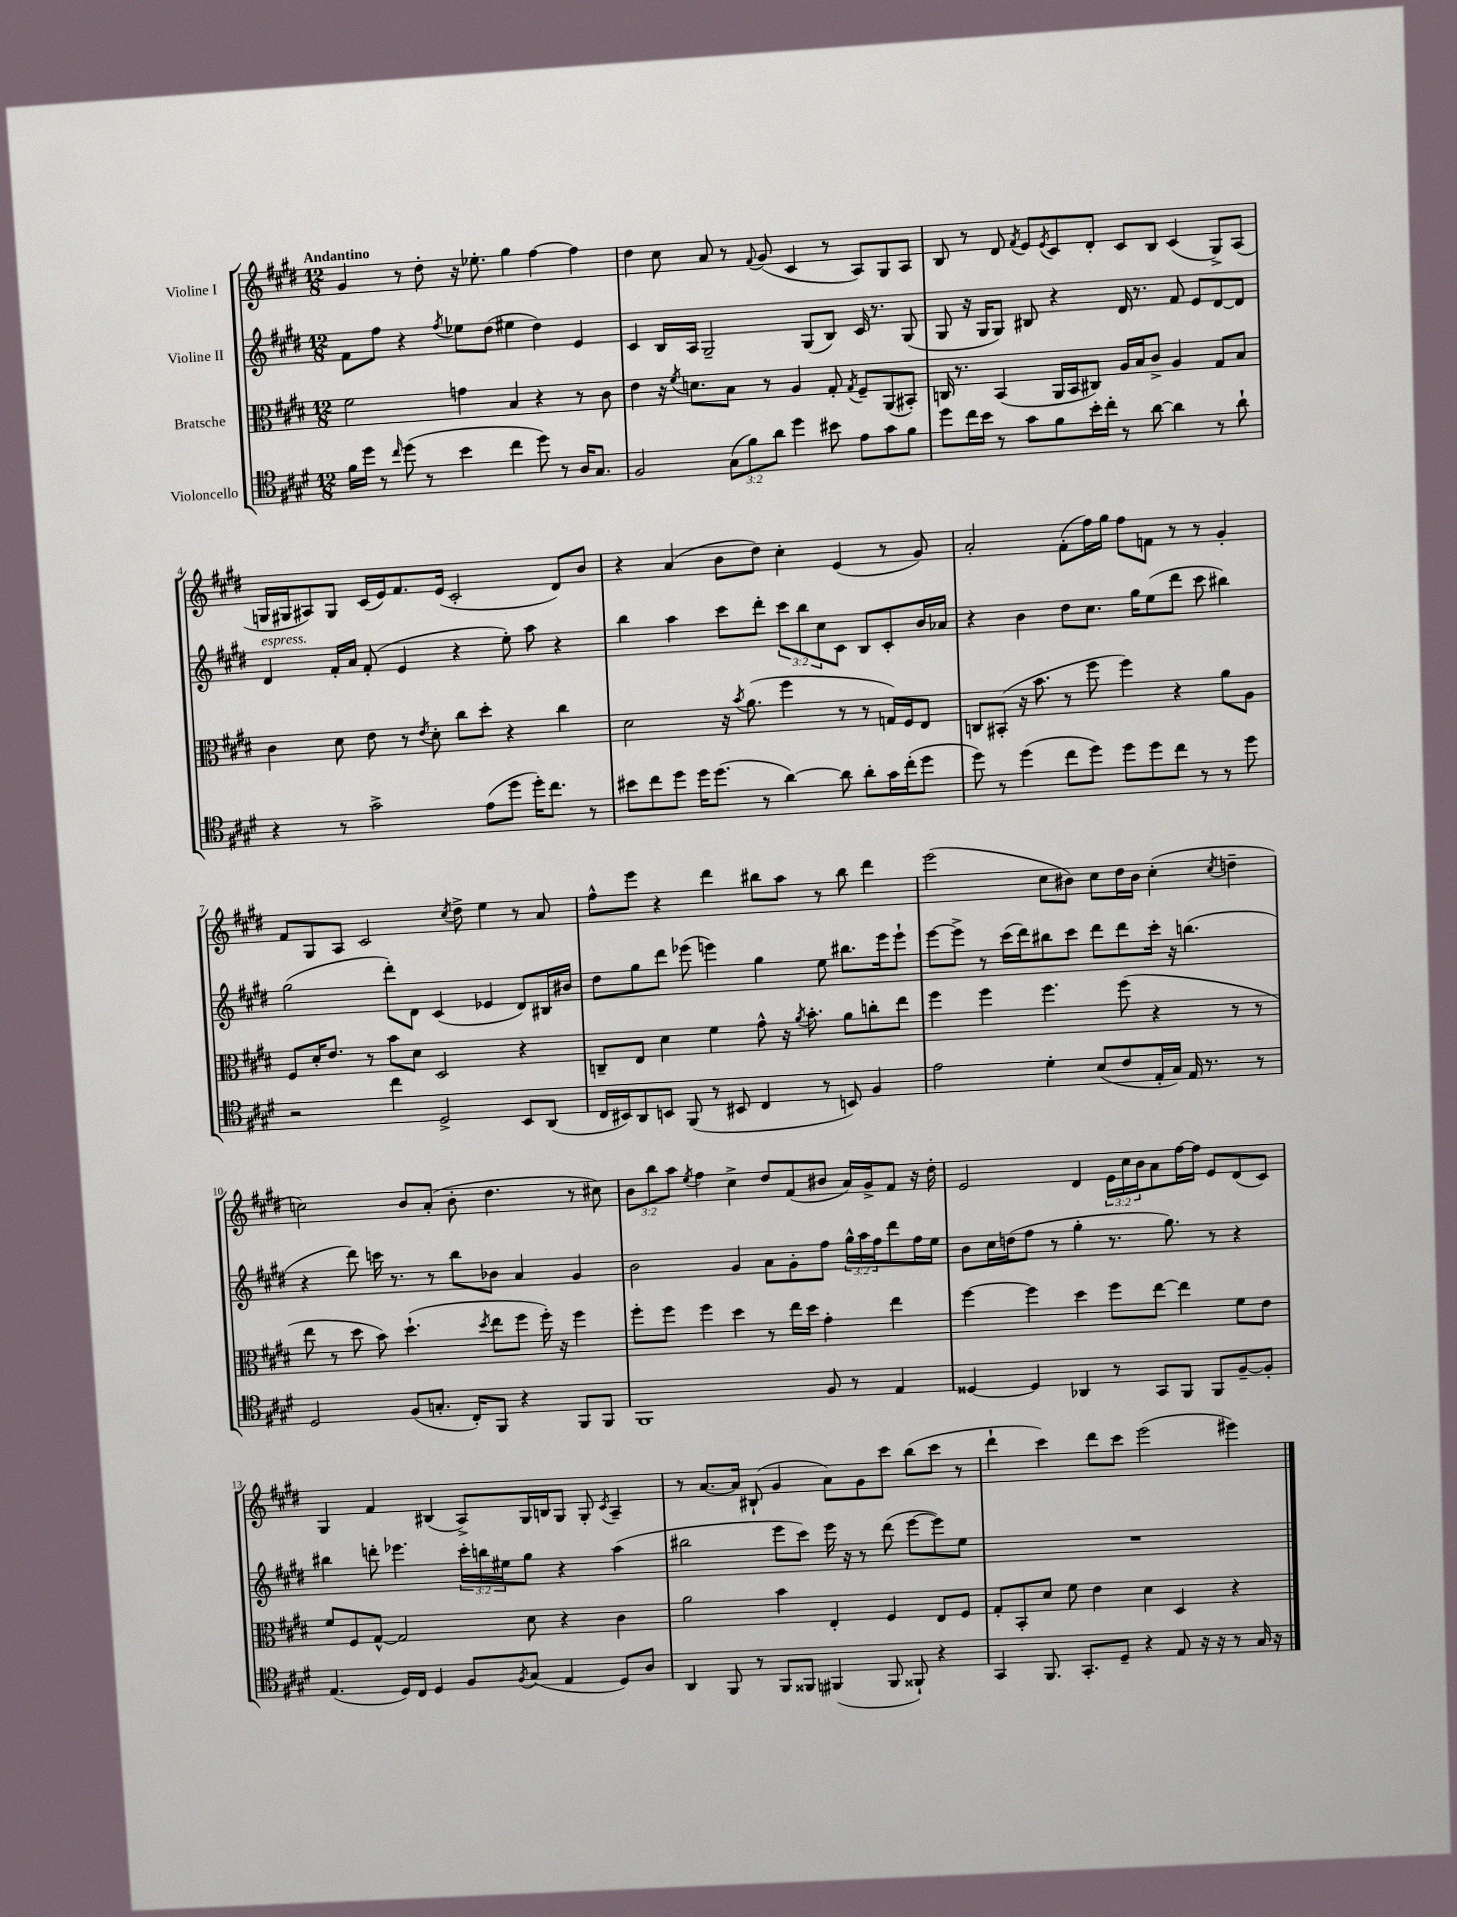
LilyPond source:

<<
\new StaffGroup <<
\new Staff = "s0" \with { instrumentName = "Violine I" } {
    \clef treble \key e \major \numericTimeSignature \time 12/8 \override Staff.TupletNumber.text = #tuplet-number::calc-fraction-text \tempo "Andantino"
    gis'4 r8 dis''8-. r16 ees''8.-. gis''4 fis''4~ fis''4 |
    dis''4 cis''8 a'8 r8 \appoggiatura { fis'8 } gis'8( cis'4 r8 a8) gis8 a8 |
    b8 r8 dis'8 \acciaccatura { fis'8 } e'8 \acciaccatura { e'8 } cis'8 dis'8-. cis'8 b8 cis'4( gis8->) a8( |
    g16 gis16 ais8) gis8 cis'16( e'16) fis'8. e'16( cis'2-. dis'8) b'8 |
    r4 a'4( b'8 dis''8) cis''4-. e'4( r8 gis'8) |
    a'2-. fis'8-.( fis''16) gis''16 fis''8 f'8 r8 r8 gis'4-. |
    fis'8 gis8 a8 cis'2 \acciaccatura { cis''8 } dis''8-> e''4 r8 a'8 |
    fis''8-^ e'''8 r4 dis'''4 bis''8 a''8 r8 bis''8 dis'''4 |
    e'''2( cis''8 bis'8) cis''8 dis''16 bis'16 cis''4-.( \acciaccatura { cis''8 } d''4-- |
    c''2) b'8 a'8-.( b'8-. dis''4. r8 cis''8) |
    \tuplet 3/2 { b'8 b''8 a''8 } \acciaccatura { e''8 } fis''4 cis''4-> dis''8 fis'8( bis'8 a'16) gis'16-> fis'8 r16 dis''16-. |
    e'2 dis'4 \tuplet 3/2 { e'16 cis''16 b'16 } a'8 fis''16~ fis''16 e'8 dis'8( cis'8) |
    gis4 fis'4 bis4( a8->) gis16 b16 gis8 gis8-. \acciaccatura { cis'8 } a4-- |
    r8 a'8.~ a'16 bis8-!( gis'4 a'8) gis'8 cis'''8 b''8( cis'''8 r8 |
    dis'''4-! cis'''4) dis'''8 cis'''8 e'''2( eis'''4) \bar "|." |
}
\new Staff = "s1" \with { instrumentName = "Violine II" } {
    \clef treble \key e \major \numericTimeSignature \time 12/8 \override Staff.TupletNumber.text = #tuplet-number::calc-fraction-text
    fis'8 fis''8 r4 \acciaccatura { fis''8 } ees''8 dis''8( eis''4 dis''4) e'4 |
    cis'4 b16 a16 gis2-- gis8( b8) cis'16 r8. gis8( |
    gis8 r16 gis16 gis8) bis8 r4 dis'16 r8. fis'8 e'8 dis'8~ dis'8 |
    dis'4^\markup { \italic "espress." } fis'16-. a'16 fis'8-.( e'4 r4 e''8-.) a''8 r4 |
    b''4 a''4 cis'''8 dis'''8-. \tuplet 3/2 { cis'''8 b''8 cis''8 } cis'8 b8 cis'8-. b'16 aes'16 |
    r4 b'4 dis''8 cis''8. gis''16 e''8( dis'''8 cis'''8 bis''4) |
    gis''2( dis'''8-.) dis'8 cis'4( ees'4 dis'8) bis16 bis'16 |
    dis''8 gis''8 dis'''8 ees'''8( e'''4) gis''4 e''8 bis''8. e'''16 e'''8-! |
    e'''8~ e'''8-> r8 cis'''16( dis'''16) bis''8 cis'''8 dis'''8 dis'''8 cis'''16-. r16 b''4.( |
    r4 dis'''8) c'''16 r8. r8 b''8 bes'8 a'4 gis'4 |
    b'2 gis'4 a'8 gis'8-. fis''8 \tuplet 3/2 { gis''16-^ a''16 fis''16 } dis'''8 fis''16 e''16 |
    b'8 cis''16 d''16( fis''8 r8 gis''4-. r8. gis''8.) r8 r4 |
    bis''4 d'''8-. ees'''4. \tuplet 3/2 { cis'''16-. b''16 eis''16 } gis''8 r4 a''4( |
    bis''2 e'''8 cis'''8) e'''16 r16 r8 dis'''8( e'''8~ e'''8) e''8 |
    R1. \bar "|." |
}
\new Staff = "s2" \with { instrumentName = "Bratsche" } {
    \clef alto \key e \major \numericTimeSignature \time 12/8
    fis'2 g'4 b4 r4 r8 cis'8 |
    e'4 r16 \acciaccatura { fis'8 } d'8. b8 r8 a4 gis8-. \acciaccatura { gis8 } fis8-- a,8( bis,8-.) |
    c16 r8. b,4( a,16 b,16 cis8) a16 b16 cis'8-> a4 gis8 b8 |
    cis'4 dis'8 e'8 r8 \acciaccatura { e'8 } dis'8-. cis''8 dis''8-. r4 cis''4 |
    dis'2 r16 \acciaccatura { b'8 } a'8.( fis''4 r8 r8 g16) fis16 e8 |
    c8 bis,8-.( r16 b'8. r8 fis''8 fis''4) r4 a'8 a8 |
    fis8 dis'16-. e'8. r8 b'8 dis'8 dis2 r4 |
    c8-- e8 dis'4 fis'4 gis'8-^ r16 \acciaccatura { a'8 } b'8.-. a'8 c''8-. e''8 |
    fis''4 fis''4 fis''4. fis''8( r4 r8 r8 |
    e''8 r8 dis''8 b'8) dis''4.-!( \acciaccatura { dis''8 } e''8 fis''8 fis''16-.) r16 fis''4 |
    fis''8-. fis''8 fis''4 dis''4 r8 e''16 dis''16 gis'4-. e''4 |
    fis''4~ fis''4 dis''4 fis''8 e''8~ e''4 fis'8 e'8 |
    fis'8 fis8 gis8~-^ gis2 dis'8 r4 cis'4 |
    a'2 b'4 e4-. fis4 e8 fis8 |
    gis8-. b,8-. dis'8 fis'8 e'4 dis'4 dis4 r4 \bar "|." |
}
\new Staff = "s3" \with { instrumentName = "Violoncello" } {
    \clef tenor \key e \major \numericTimeSignature \time 12/8 \override Staff.TupletNumber.text = #tuplet-number::calc-fraction-text
    fis'16 dis''16 r8 \grace { cis''16 } dis''8( r8 b'4 cis''4 dis''8) r8 a16 gis8. |
    fis2 \tuplet 3/2 { gis8( fis'8) a'8 } dis''4 bis'8 e'8 gis'8 fis'8 |
    dis''8 cis''16 b'16 r8 gis'8 fis'8 b'16-. cis''16-. r8 a'8~ a'4 r8 a'8-! |
    r4 r8 gis'2-> e'8( dis''8 dis''16-.) cis''8. r8 |
    bis'8 cis''8 dis''8 dis''16 dis''8.( r8 a'4~) a'8 a'8-. gis'16 cis''16-.( dis''8 |
    dis''8) r8 dis''4( cis''8 dis''8) dis''8 dis''8 cis''8 r8 r8 dis''8 |
    r2 cis''4 dis2-> b,8 a,8( |
    cis16 bis,16) a,8 b,8 fis,8( r8 bis,8 cis4 r8 b,8) fis4 |
    e'2 dis'4-. b8( cis'8 e16-. gis16) e16 r8. r8 |
    dis2 fis8( g8.-. cis16-.) fis,8 r4 fis,8 fis,8 |
    fis,1 fis8 r8 e4 |
    disis4~ disis4 aes,4 r8 gis,8 fis,8 fis,8 fis8~-- fis8-. |
    e4.( dis16) cis16 dis4 fis8 \acciaccatura { fis8 } gis8( e4 dis8) a8 |
    a,4 fis,8 r8 fis,8 fisis,8 fis,4( fis,8 fisis,8-!) r4 |
    gis,4 fis,8. gis,8.-. dis8-- r4 e8 r16 r16 r8 gis16 r16 \bar "|." |
}
>>
>>
